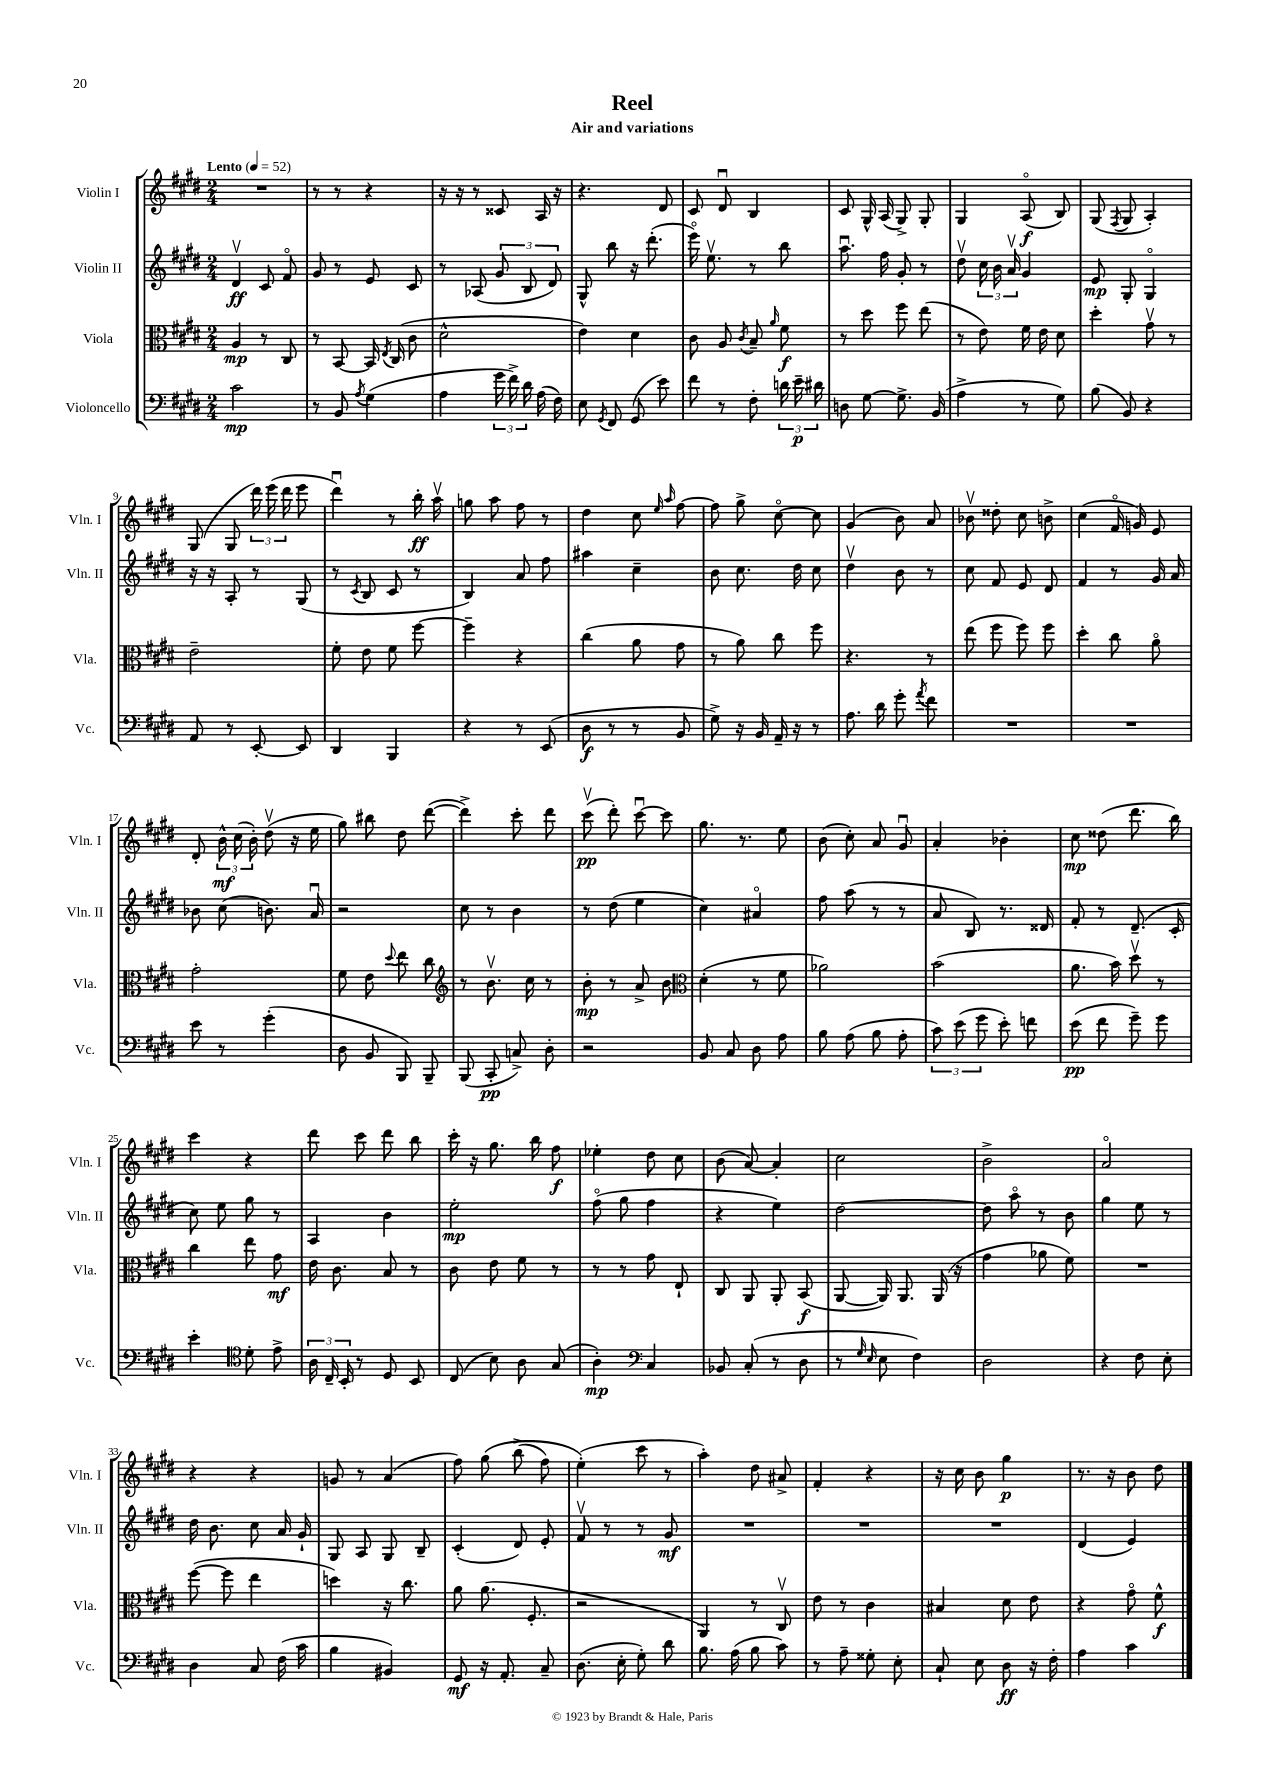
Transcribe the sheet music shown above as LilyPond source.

\header { title = "Reel" subtitle = "Air and variations" }
<<
\new StaffGroup <<
\new Staff = "s0" \with { instrumentName = "Violin I" shortInstrumentName = "Vln. I" } {
    \clef treble \key e \major \numericTimeSignature \time 2/4 \tempo "Lento" 4 = 52
    \autoBeamOff R2 |
    r8 r8 r4 |
    r16 r16 r8 cisis'8 a16 r16 |
    r4. dis'8 |
    cis'8 dis'8\downbow b4 |
    cis'8 gis16-^ a16( gis8->) gis8-. |
    gis4 a8\flageolet\f( b8) |
    gis8( \acciaccatura { fis8 } gis8 a4-.) |
    gis8( gis8 \tuplet 3/2 { dis'''16) e'''16( dis'''16 } e'''8 |
    dis'''4\downbow) r8 b''16-.\ff a''16\upbow |
    g''8 a''8 fis''8 r8 |
    dis''4 cis''8 \grace { e''16 a''16 } fis''8~ |
    fis''8 gis''8-> cis''8~\flageolet cis''8 |
    gis'4( b'8) a'8 |
    bes'8\upbow disis''8-. cis''8 b'8-> |
    cis''4( fis'16\flageolet g'16) e'8 |
    dis'8-. \tuplet 3/2 { b'16-^\mf cis''16( b'16-.) } dis''8\upbow( r16 e''16 |
    gis''8) bis''8 dis''8 dis'''8~( |
    dis'''4->) cis'''8-. dis'''8 |
    cis'''8\upbow\pp( dis'''8-.) cis'''8~\downbow cis'''8 |
    gis''8. r8. e''8 |
    b'8( cis''8-.) a'8 gis'8\downbow |
    a'4-. bes'4-. |
    cis''8\mp disis''8( dis'''8. b''16) |
    cis'''4 r4 |
    dis'''8 cis'''8 dis'''8 b''8 |
    cis'''16-. r16 gis''8. b''16 fis''8\f |
    ees''4-. dis''8 cis''8 |
    b'8( a'8~) a'4-. |
    cis''2 |
    b'2-> |
    a'2\flageolet |
    r4 r4 |
    g'8 r8 a'4( |
    fis''8) gis''8\( b''8->( fis''8) |
    e''4-.(\) cis'''8 r8 |
    a''4-.) dis''8 ais'8-> |
    fis'4-. r4 |
    r16 cis''16 b'8 gis''4\p |
    r8. r16 b'8 dis''8 \bar "|." |
}
\new Staff = "s1" \with { instrumentName = "Violin II" shortInstrumentName = "Vln. II" } {
    \clef treble \key e \major \numericTimeSignature \time 2/4
    \autoBeamOff dis'4\upbow\ff cis'8 fis'8\flageolet |
    gis'8 r8 e'8 cis'8 |
    r8 aes8( \tuplet 3/2 { gis'8 b8 dis'8) } |
    gis8-^ b''8 r16 dis'''8.-.( |
    e'''16\flageolet) e''8.\upbow r8 b''8 |
    a''8.\downbow fis''16 gis'8-. r8 |
    dis''8\upbow \tuplet 3/2 { cis''16 b'16 a'16\upbow } gis'4 |
    e'8\mp gis8-. gis4\flageolet |
    r16 r16 a8-. r8 gis8( |
    r8 \acciaccatura { cis'8 } b8 cis'8 r8 |
    b4) a'8 fis''8 |
    ais''4 cis''4-- |
    b'8 cis''8. dis''16 cis''8 |
    dis''4\upbow b'8 r8 |
    cis''8 fis'8 e'8 dis'8 |
    fis'4 r8 gis'16 a'16 |
    bes'8 cis''8( b'8.) a'16\downbow |
    r2 |
    cis''8 r8 b'4 |
    r8 dis''8( e''4 |
    cis''4) ais'4\flageolet |
    fis''8 a''8( r8 r8 |
    a'8 b8) r8. disis'16 |
    fis'8-. r8 dis'8.--( cis'16-. |
    cis''8) e''8 gis''8 r8 |
    a4 b'4 |
    e''2-.\mp |
    fis''8\flageolet( gis''8 fis''4 |
    r4 e''4) |
    dis''2~ |
    dis''8 a''8\flageolet r8 b'8 |
    gis''4 e''8 r8 |
    dis''16 b'8. cis''8 a'16 gis'16-! |
    gis8 a8 gis8 b8-- |
    cis'4-.( dis'8) e'8-. |
    fis'8\upbow r8 r8 gis'8\mf |
    R2 |
    R2 |
    R2 |
    dis'4( e'4) \bar "|." |
}
\new Staff = "s2" \with { instrumentName = "Viola" shortInstrumentName = "Vla." } {
    \clef alto \key e \major \numericTimeSignature \time 2/4
    \autoBeamOff a4\mp r8 cis8 |
    r8 b,8~ b,16 \acciaccatura { e8 } cis16( cis'8 |
    dis'2-^ |
    e'4) dis'4 |
    cis'8 a8 \acciaccatura { cis'8 } b8-- \grace { a'16 } fis'8\f |
    r8 dis''8 fis''8 e''8( |
    r8 e'8) fis'16 e'16 dis'8 |
    dis''4-. gis'8\upbow r8 |
    e'2-- |
    fis'8-. e'8 fis'8 fis''8~ |
    fis''4-- r4 |
    cis''4( a'8 gis'8 |
    r8 a'8) cis''8 fis''8 |
    r4. r8 |
    e''8( fis''8 fis''8) fis''8 |
    dis''4-. cis''8 a'8\flageolet |
    gis'2-. |
    fis'8 e'8 \appoggiatura { dis''8 } e''8 cis''8 |
    \clef treble r8 b'8.\upbow cis''16 r8 |
    b'8-.\mp r8 a'8-> b'8 |
    \clef alto dis'4-.( r8 fis'8 |
    aes'2) |
    b'2( |
    a'8. b'16) dis''8\upbow r8 |
    cis''4 e''8 gis'8\mf |
    e'16 cis'8. b8 r8 |
    cis'8 e'8 fis'8 r8 |
    r8 r8 gis'8 e8-! |
    cis8 a,8 a,8-. b,8\f( |
    a,8~ a,16) a,8. a,16( r16 |
    gis'4 aes'8 fis'8) |
    R2 |
    fis''8~( fis''8 e''4 |
    d''4) r16 cis''8. |
    a'8 a'8.( fis8.-. |
    r2 |
    a,4) r8 cis8\upbow |
    e'8 r8 cis'4 |
    bis4 dis'8 e'8 |
    r4 gis'8\flageolet fis'8-^\f \bar "|." |
}
\new Staff = "s3" \with { instrumentName = "Violoncello" shortInstrumentName = "Vc." } {
    \clef bass \key e \major \numericTimeSignature \time 2/4
    \autoBeamOff cis'2\mp |
    r8 b,8 \acciaccatura { a8 } gis4( |
    a4 \tuplet 3/2 { gis'16 fis'16->) dis'16 } a16( fis16) |
    e8 \acciaccatura { gis,8 } fis,8 gis,8( e'8) |
    fis'8 r8 fis8-. \tuplet 3/2 { d'16 e'16--\p dis'16 } |
    d8 gis8~ gis8.-> b,16( |
    a4-> r8 gis8) |
    b8( b,8) r4 |
    a,8 r8 e,8~-. e,8 |
    dis,4 b,,4 |
    r4 r8 e,8( |
    dis8\f r8 r8 b,8 |
    gis8->) r16 b,16 a,16-- r16 r8 |
    a8. dis'16 gis'8-. \acciaccatura { a'8 } fis'8 |
    R2 |
    R2 |
    e'8 r8 gis'4-.( |
    dis8 b,8 b,,8) b,,8-- |
    b,,8( cis,8-.\pp c8->) dis8-. |
    r2 |
    b,8 cis8 dis8 a8 |
    b8 a8( b8 a8-. |
    \tuplet 3/2 { cis'8) e'8( gis'8 } e'8-.) f'8 |
    e'8\pp( fis'8 gis'8--) gis'8 |
    e'4-. \clef tenor dis'8-. e'8-> |
    \tuplet 3/2 { a16 cis16-- b,16-. } r8 dis8 b,8 |
    cis8( b8) a8 gis8( |
    a4-.\mp) \clef bass cis4 |
    bes,8 cis8-.( r8 dis8 |
    r8 \grace { gis16 e16 } e8 fis4) |
    dis2 |
    r4 fis8 e8-. |
    dis4 cis8 fis16( cis'16 |
    b4 bis,4) |
    gis,8\mf r16 a,8.-. cis8-- |
    dis8.( e16-. gis8-.) dis'8 |
    b8. a16( b8 cis'8) |
    r8 a8-- gisis8-. e8-. |
    cis8-! e8 dis8\ff r16 fis16-. |
    a4 cis'4 \bar "|." |
}
>>
>>
